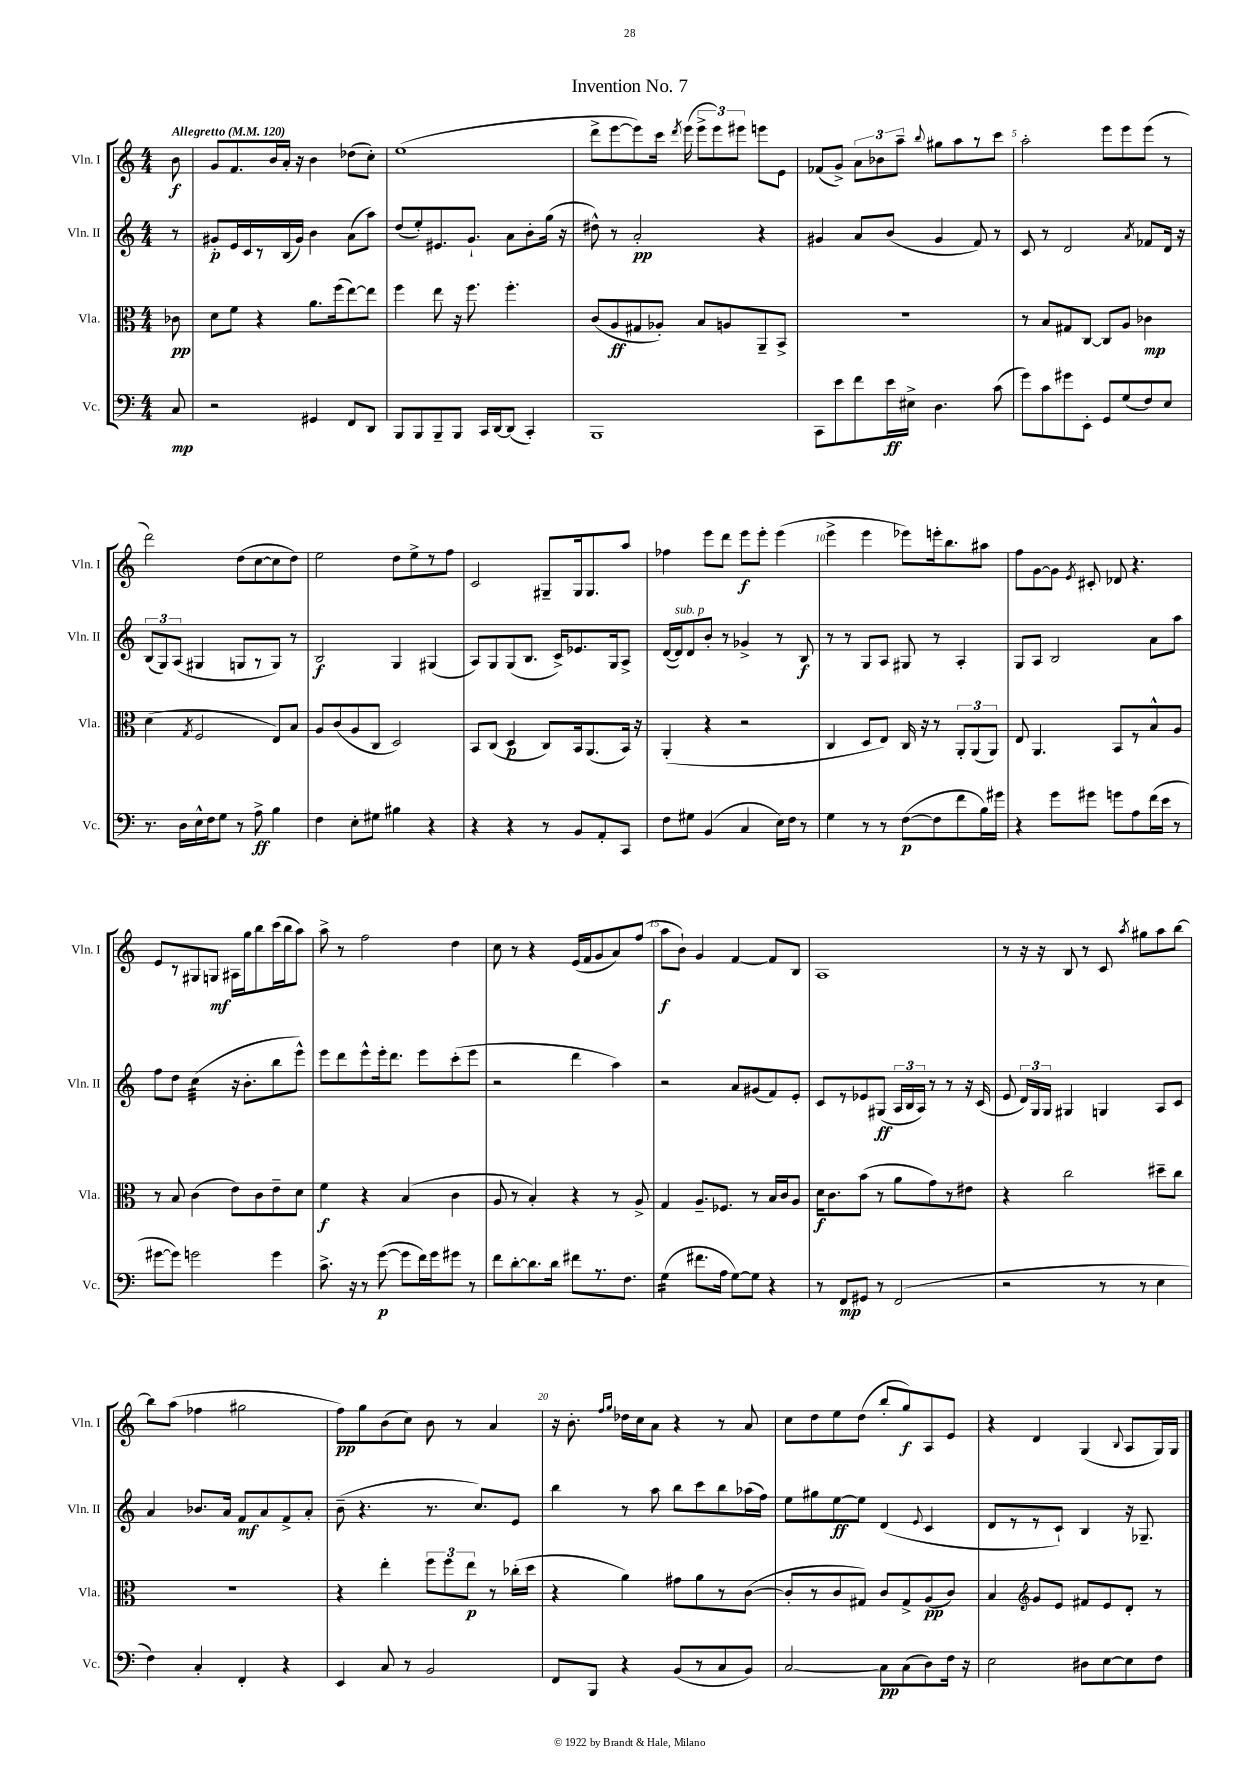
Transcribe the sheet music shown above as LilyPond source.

\header { title = "Invention No. 7" }
<<
\new StaffGroup <<
\new Staff = "s0" \with { instrumentName = "Vln. I" shortInstrumentName = "Vln. I" } {
    \clef treble \key c \major \numericTimeSignature \time 4/4 \partial 8 \tempo "Allegretto" 4 = 120
    \autoBeamOff b'8\f |
    g'8[ f'8. b'16 a'16]-. r16 b'4 des''8[( c''8]-.) |
    e''1( |
    d'''8[-> e'''8~ e'''8) c'''16] \acciaccatura { d'''8 } e'''16( \tuplet 3/2 { e'''8[-> e'''8) eis'''8] } e'''8[ e'8] |
    fes'8[( g'8]->) \tuplet 3/2 { a'8[ bes'8 a''8]-- } \appoggiatura { b''8 } gis''8[ a''8 r8 c'''8] |
    a''2-. e'''8[ e'''8 e'''8]( r8 |
    d'''2) d''8[( c''8~ c''8 d''8]) |
    e''2 d''8[ e''8-> r8 f''8] |
    c'2 gis8[-- gis16 gis8. a''8] |
    fes''4 e'''8[ d'''8] e'''8[\f e'''8]-. e'''4( |
    e'''4-> e'''4 ees'''8[) e'''16-. b''8. ais''8] |
    f''8[ g'8~ g'8] \acciaccatura { e'8 } cis'8-. des'8 r4. |
    e'8[ r8 gis8 g8]\mf ais16[ g''16 b''8 c'''16( b''16 a''8]) |
    a''8-> r8 f''2 d''4 |
    c''8 r8 r4 e'16[( f'16 g'8 a'8) f''8]( |
    a''8[\f b'8]-!) g'4 f'4~ f'8[ b8] |
    a1 |
    r8 r16 r16 b8 r8 c'8 \acciaccatura { a''8 } gis''8[ a''8 b''8]~ |
    b''8[ a''8]( fes''4 gis''2 |
    f''8[\pp) g''8 b'8( c''8]) b'8 r8 a'4 |
    r16 b'8.-. \grace { f''16[ g''16] } des''16[ c''16 a'8] r4 r8 a'8 |
    c''8[ d''8 e''8 d''8]( b''8[-. g''8\f) a8 e'8] |
    r4 d'4 g4( \appoggiatura { b8 } a8[ g16) g16] \bar "|." |
}
\new Staff = "s1" \with { instrumentName = "Vln. II" shortInstrumentName = "Vln. II" } {
    \clef treble \key c \major \numericTimeSignature \time 4/4 \partial 8
    \autoBeamOff r8 |
    gis'8[-.\p e'16 c'16 r8 b16( gis'16]) b'4 a'8[( a''8]) |
    d''8[( e''8-.) eis'8. g'8.]-! a'8[ b'8-. g''16]( r16 |
    dis''8-^) r8 a'2-.\pp r4 |
    gis'4 a'8[ b'8]( gis'4 f'8) r8 |
    c'8 r8 d'2 \acciaccatura { a'8 } fes'8[ d'16] r16 |
    \tuplet 3/2 { b8[( g8) a8]( } gis4 g8[ r8 g8]) r8 |
    b2\f g4 gis4( |
    a8[) g8 g8( b8.] c'16[->) ees'8. g16 a8]-> |
    d'16[~( d'16^\markup { \italic "sub. p" }) d'8 b'8]-. r8 ges'4-> r8 b8\f |
    r8 r8 g8[ a8] gis8 r8 a4-. |
    g8[ a8] b2 a'8[ a''8] |
    f''8[ d''8] c''4:32( r16 b'8.[-. b''8 e'''8]-^) |
    e'''8[ d'''8 e'''8-^ e'''16-. d'''8.] e'''8[ c'''8-.( e'''8] |
    r2 d'''4 a''4) |
    r2 a'8[ gis'8( f'8) e'8]-. |
    c'8[ r8 ees'8 gis8]\ff( \tuplet 3/2 { a16[ b16 a16]) } r8 r8 r16 c'16( |
    e'8 \tuplet 3/2 { d'16[) g16 g16] } gis4 g4 a8[ c'8] |
    a'4 bes'8.[ a'16] f'8[\mf a'8 f'8-> a'8]-. |
    b'8--( r4. r8. c''8.[) e'8] |
    b''4 r8 a''8 b''8[ c'''8 b''8 aes''16( f''16]) |
    e''8[ gis''8 e''8~\ff e''8] d'4( \appoggiatura { e'8 } c'4 |
    d'8[ r8 r8 c'8]-!) b4 r16 ges8.-- \bar "|." |
}
\new Staff = "s2" \with { instrumentName = "Vla." shortInstrumentName = "Vla." } {
    \clef alto \key c \major \numericTimeSignature \time 4/4 \partial 8
    \autoBeamOff ces'8\pp |
    d'8[ f'8] r4 a'8.[ f''16( e''8~) e''8] |
    f''4 e''8 r16 f''8. f''4.-. |
    c'8[( a8\ff gis8 aes8]-.) b8[ a8 a,8-- b,8]-> |
    r1 |
    r8 b8[ gis8 c8]~ c8[ a8] ces'4\mp |
    d'4( \acciaccatura { g8 } f2 e8[) b8] |
    a8[ c'8( a8 c8] d2) |
    b,8[ c8]( d4\p c8[) b,16 a,8.( b,16]) r16 |
    a,4-.( r4 r2 |
    c4 d8[ e8]) c16 r16 r8 \tuplet 3/2 { a,8[-. a,8( a,8]) } |
    e8 a,4. b,8[ r8 b8-^ a8] |
    r8 b8 c'4( e'8[) c'8 e'8-- d'8] |
    f'4\f r4 b4( c'4 |
    a8 r8 b4-.) r4 r8 a8-> |
    g4 a8.[-- fes8.] r8 b16[ c'16 a8] |
    d'16[\f c'8. b'8]( r8 a'8[ g'8) r8 eis'8] |
    r4 c''2 dis''8[-- c''8] |
    r1 |
    r4 e''4-. \tuplet 3/2 { f''8[ f''8 e''8]\p } r8 ces''16[-.( d''16] |
    r4 a'4) gis'8[ a'8 r8 c'8]~( |
    c'8[-. r8 c'8 gis8]) c'8[ gis8-> a8\pp( c'8]) |
    b4 \clef treble g'8[ e'8] fis'8[ e'8 d'8]-. r8 \bar "|." |
}
\new Staff = "s3" \with { instrumentName = "Vc." shortInstrumentName = "Vc." } {
    \clef bass \key c \major \numericTimeSignature \time 4/4 \partial 8
    \autoBeamOff c8\mp |
    r2 gis,4 f,8[ d,8] |
    b,,8[ b,,8 b,,8-- b,,8] c,16[ d,16~ d,8]( c,4-.) |
    b,,1 |
    c,8[ e'8 f'8 e'16\ff eis16]-> d4. c'8( |
    g'8[) c'8 gis'8 e,8]-. g,8[ g8( f8) e8] |
    r8. d16[ e16-^ f16 g8] r8 a8->\ff b4 |
    f4 e8[-. gis8] bis4 r4 |
    r4 r4 r8 b,8[ a,8-. c,8] |
    f8[ gis8] b,4( c4 e16[) f16] r8 |
    g4 r8 r8 f8[~\p( f8 f'8 b16) gis'16] |
    r4 g'8[ gis'8] g'8[ a8 f'16( e'16] r8 |
    gis'8[~ gis'8]) g'2 g'4 |
    c'8.-> r16 r8 g'8~\p( g'8[ f'16) g'16 gis'8] r8 |
    f'8[ d'8~-. d'8. d'16] fis'8[ r8. f8.] |
    g4:16( fis'8.[ a16] g8[~) g8] r4 |
    r8 f,8[\mp gis,8] r8 f,2( |
    r2 r8 r8 e4 |
    f4) c4-. f,4-. r4 |
    e,4 c8 r8 b,2 |
    f,8[ b,,8] r4 b,8[( r8 c8 b,8]) |
    c2~ c8[\pp c8( d8) f16] r16 |
    e2 dis8[ e8~ e8 f8] \bar "|." |
}
>>
>>
\layout { \context { \Score \override BarNumber.break-visibility = ##(#f #t #t) barNumberVisibility = #(every-nth-bar-number-visible 5) } }
